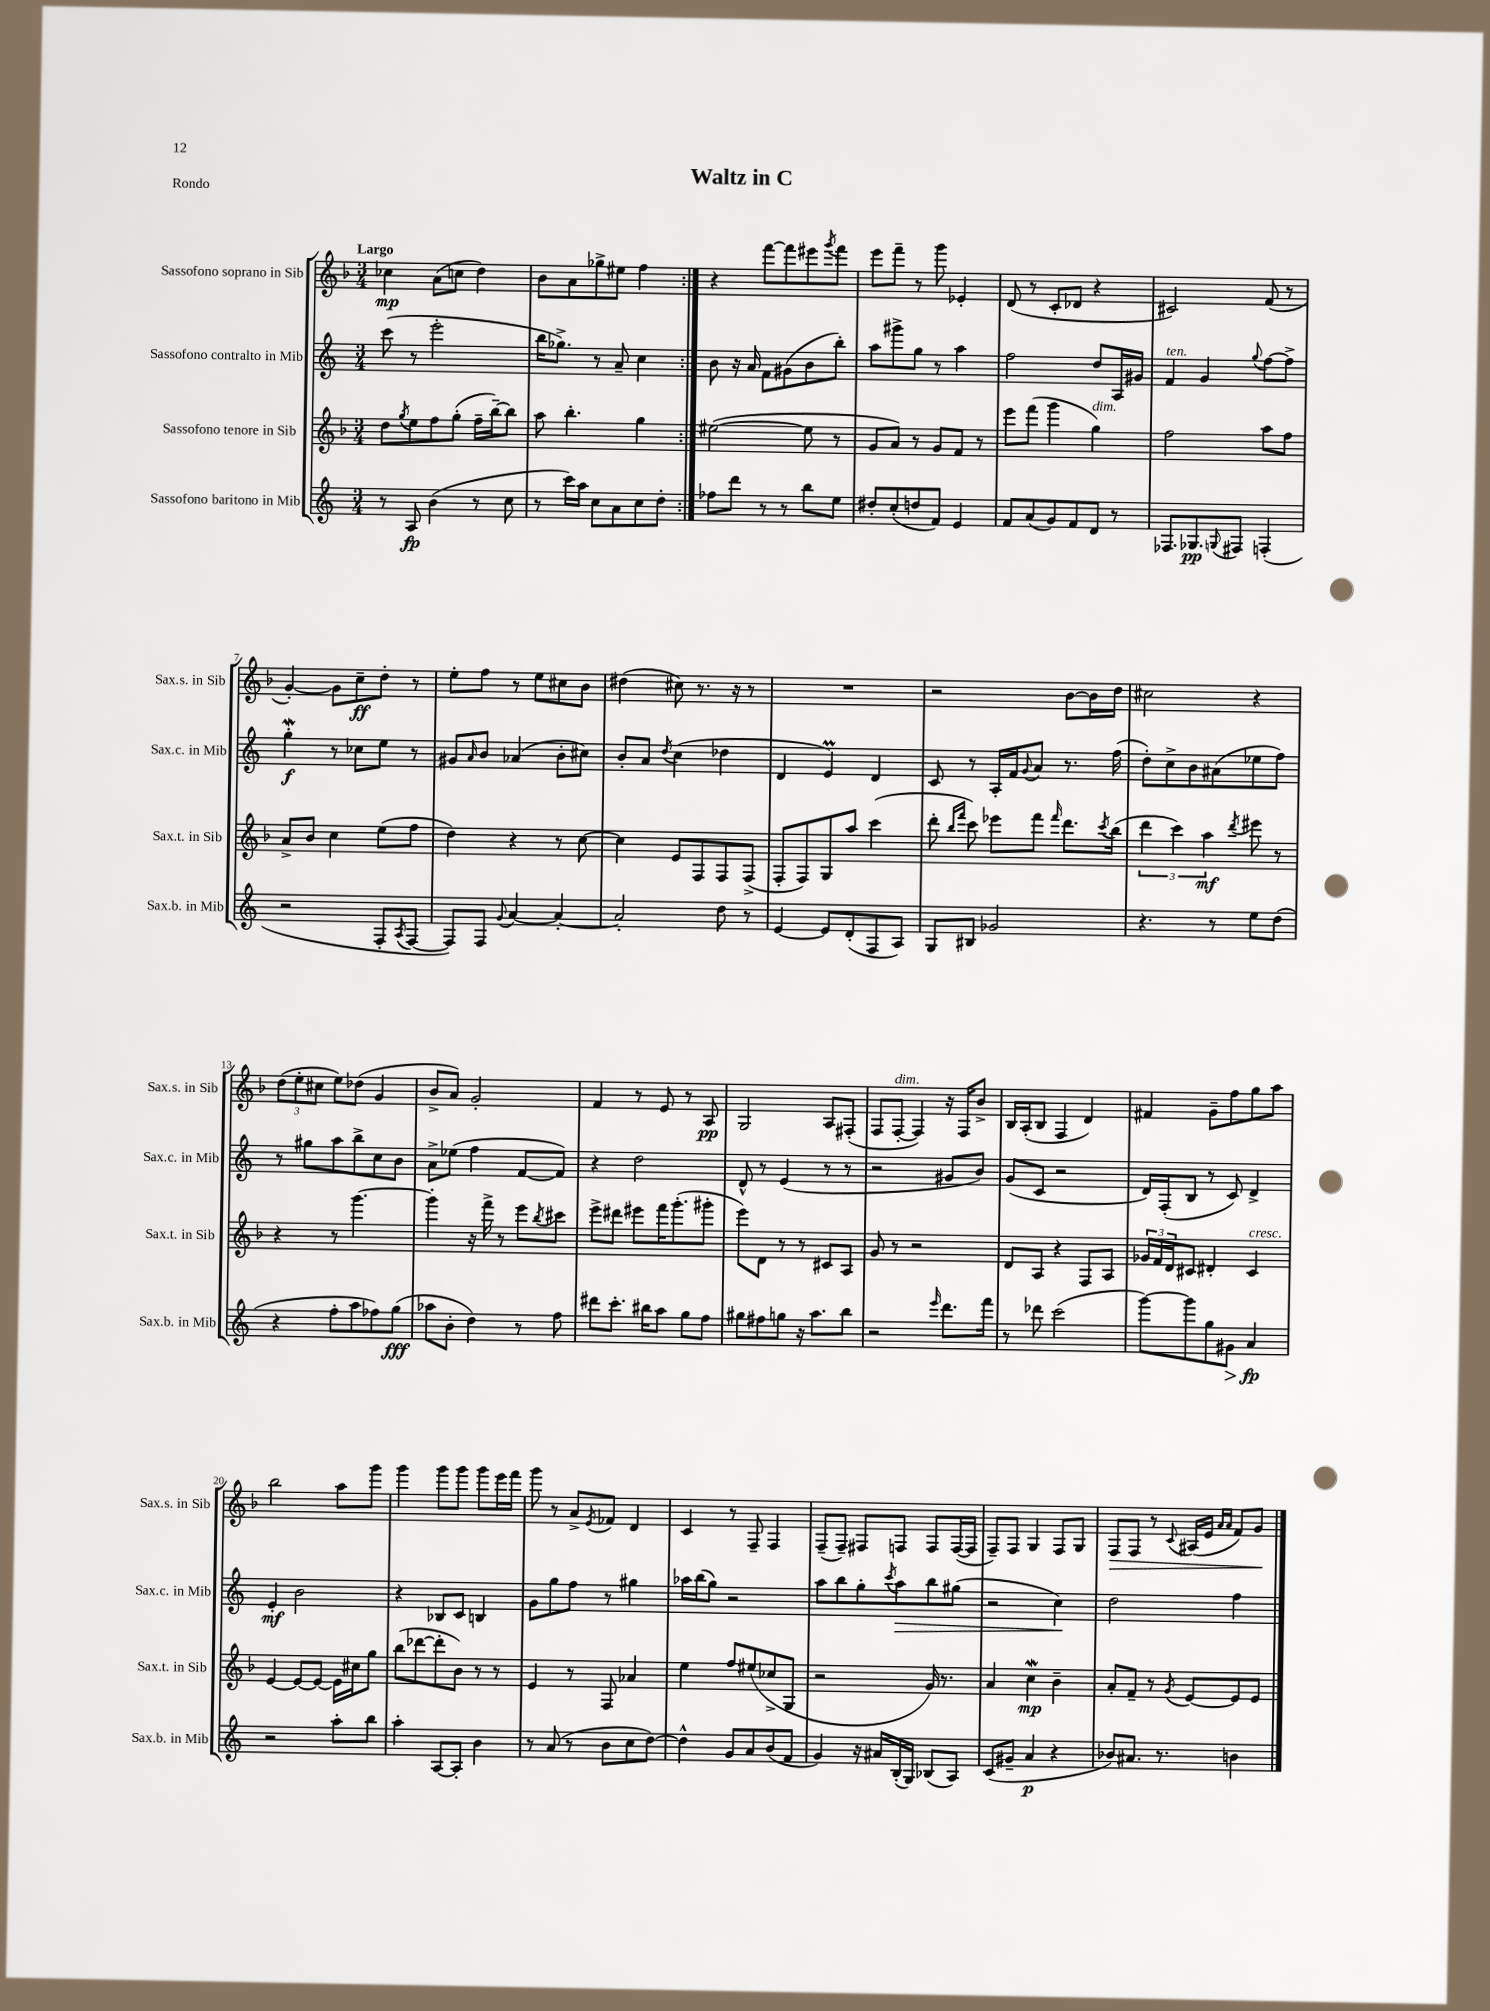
\header { title = "Waltz in C" piece = "Rondo" }
<<
\new StaffGroup <<
\new Staff = "s0" \with { instrumentName = "Sassofono soprano in Sib" shortInstrumentName = "Sax.s. in Sib" } {
    \clef treble \key f \major \numericTimeSignature \time 3/4 \tempo "Largo"
    \repeat volta 2 { ces''4\mp a'8( c''8 d''4) |
    bes'8 a'8 ges''8-> eis''8 f''4 | }
    r4 f'''8~ f'''8 eis'''8 \acciaccatura { g'''8 } f'''8 |
    e'''8 f'''8-- r8 g'''8 ees'4-. |
    d'8( r8 c'8-. des'8 r4 |
    cis'2) f'8( r8 |
    g'4~-.) g'8 c''8--\ff d''8-. r8 |
    e''8-. f''8 r8 e''8 cis''8 bes'8 |
    dis''4( cis''8) r8. r16 r8 |
    R2. |
    r2 bes'8~ bes'16 d''16 |
    cis''2 r4 |
    \tuplet 3/2 { d''8( e''8-. cis''8 } e''8) des''8( g'4 |
    bes'8-> a'8) g'2-. |
    f'4 r8 e'8 r8 a8\pp |
    g2 a8 fis8-.( |
    f8 f8~-.^\markup { \italic "dim." } f4) r16 f16 bes'8-> |
    bes16 a16-.( bes8 f4 d'4) |
    fis'4 g'8-- f''8 g''8 a''8 |
    bes''2 a''8 g'''8 |
    g'''4 g'''8 g'''8 g'''8 e'''16 f'''16 |
    g'''8 r8 a'8-> \acciaccatura { e'8 } fes'8 d'4 |
    c'4 r8 f8-- f4 |
    f8--( f8--) fis8 f8 f8 f16~( f16 |
    f8--) f8 g4 f8 g8 |
    f8\> f8 r8 \appoggiatura { c'8 } ais16( e'16 \grace { a'16 a'16 } f'8) g'8\! \bar "|." |
}
\new Staff = "s1" \with { instrumentName = "Sassofono contralto in Mib" shortInstrumentName = "Sax.c. in Mib" } {
    \clef treble \key c \major \numericTimeSignature \time 3/4
    \repeat volta 2 { c'''8( r8 e'''2-. |
    b''16 ges''8.->) r8 a'8-- c''4 | }
    b'8 r16 a'16 f'8 gis'8( b'8 b''8-.) |
    a''8 gis'''8-> g''8 r8 a''4 |
    f''2 d''8 a16 gis'16 |
    f'4^\markup { \italic "ten." } g'4 \appoggiatura { g''8 } f''8~ f''8-> |
    g''4-.\mordent\f r8 ces''8 e''8 r8 |
    gis'8 \grace { a'16 } b'8 aes'4( b'8-. cis''8) |
    b'8-. a'8 \acciaccatura { d''8 } c''4( des''4 |
    d'4 e'4\prall) d'4 |
    c'8 r8 a16-. f'16 \appoggiatura { g'8 } a'8 r8. f''16( |
    d''8-.) c''8-> b'8 ais'8( ees''8 f''8) |
    r8 gis''8 a''8 b''8-> c''8 b'8 |
    a'8-> ees''8( f''4 f'8~ f'8) |
    r4 d''2 |
    d'8-^ r8 e'4( r8 r8 |
    r2 gis'8 b'8) |
    g'8( c'8 r2 |
    d'16) f16-.( b8 r8 c'8) d'4-> |
    e'4-.\mf b'2 |
    r4 bes8 c'8 b4 |
    g'8 g''8 f''8 r8 gis''4 |
    aes''16 b''16( g''8) r2 |
    a''8 b''8 g''8-. \acciaccatura { c'''8 } a''8\> b''8 gis''8( |
    r2 c''4\!) |
    d''2 f''4 \bar "|." |
}
\new Staff = "s2" \with { instrumentName = "Sassofono tenore in Sib" shortInstrumentName = "Sax.t. in Sib" } {
    \clef treble \key f \major \numericTimeSignature \time 3/4
    \repeat volta 2 { d''8 \acciaccatura { g''8 } e''8 f''8 g''8-.( f''16-- bes''16~--) bes''8 |
    a''8 bes''4.-. g''4 | }
    eis''2~( eis''8 r8 |
    g'8 a'8) r8 g'8 f'8 r8 |
    e'''8 f'''8( g'''4 g''4^\markup { \italic "dim." }) |
    f''2 a''8 f''8 |
    a'8-> bes'8 c''4 e''8( f''8 |
    d''4) r4 r8 c''8~ |
    c''4 e'8 f8 f8 f8->( |
    f8-. f8) g8 a''8 c'''4( |
    d'''8-. \grace { bes''16 f'''16 } c'''8) ees'''8 f'''8 \grace { f'''16 } d'''8. \acciaccatura { c'''8 } bes''16( |
    \tuplet 3/2 { d'''4 c'''4) a''4\mf } \acciaccatura { d'''8 } eis'''8 r8 |
    r4 r8 g'''4.~ |
    g'''4-. r16 f'''16-> r8 e'''8 \acciaccatura { bes''8 } cis'''8 |
    e'''8-> dis'''8 eis'''8 f'''16 g'''8.-.( gis'''8-. |
    e'''8) d'8 r8 r8 cis'8 a8 |
    g'8 r8 r2 |
    d'8 a8 r4 f8 a8 |
    \tuplet 3/2 { ges'16 f'16 d'16 } cis'8 dis'4-. cis'4^\markup { \italic "cresc." } |
    e'4~ e'8~ e'8~ e'16 cis''16 g''8 |
    bes''8( des'''8~ des'''8-. bes'8) r8 r8 |
    e'4 r8 f8 aes'4 |
    e''4 f''8 eis''8( ces''8-> g8 |
    r2 g'16) r8. |
    a'4 c''4\mordent\mp bes'4-- |
    a'8-. f'8-- r8 \acciaccatura { g'8 } e'8~ e'8 e'8 \bar "|." |
}
\new Staff = "s3" \with { instrumentName = "Sassofono baritono in Mib" shortInstrumentName = "Sax.b. in Mib" } {
    \clef treble \key c \major \numericTimeSignature \time 3/4
    \repeat volta 2 { r8 a8\fp b'4( r8 c''8 |
    r8 c'''16) a''16 c''8 a'8 c''8 d''8-. | }
    fes''8 d'''8 r8 r8 b''8 e''8 |
    dis''8-. c''8-.( d''8 f'8) e'4 |
    f'8 a'8( g'8) f'8 d'8 r8 |
    fes8. ges8.\pp \appoggiatura { g8 } fis8 f4-.( |
    r2 f8-. \acciaccatura { a8 } f8~ |
    f8) f8 \appoggiatura { g'8 } a'4~ a'4~-. |
    a'2-. d''8 r8 |
    e'4~ e'8 d'8-.( f8 a8) |
    g8 bis8 ges'2 |
    r4. r8 e''8 d''8( |
    r4 f''8-. a''8 fes''8) g''8\fff( |
    aes''8 b'8-. d''4) r8 f''8 |
    dis'''8 c'''8.-. bis''16 a''8 g''8 f''8 |
    gis''8 fis''8 g''8 r16 a''8. b''8 |
    r2 \grace { e'''16 } d'''8. f'''16 |
    r8 des'''8 c'''2( |
    g'''8~) g'''8 g''8 gis'8\> a'4\fp\! |
    r2 a''8-. b''8 |
    a''4-. a8~ a8-. b'4 |
    r8 a'8( r8 b'8 c''8 d''8~) |
    d''4-^ g'8 a'8 b'8( f'8 |
    g'4) r16 ais'16 b16-.( g16) bes8( a8) |
    c'8( gis'8-- a'4\p r4 |
    bes'8) ais'8. r8. b'4 \bar "|." |
}
>>
>>
